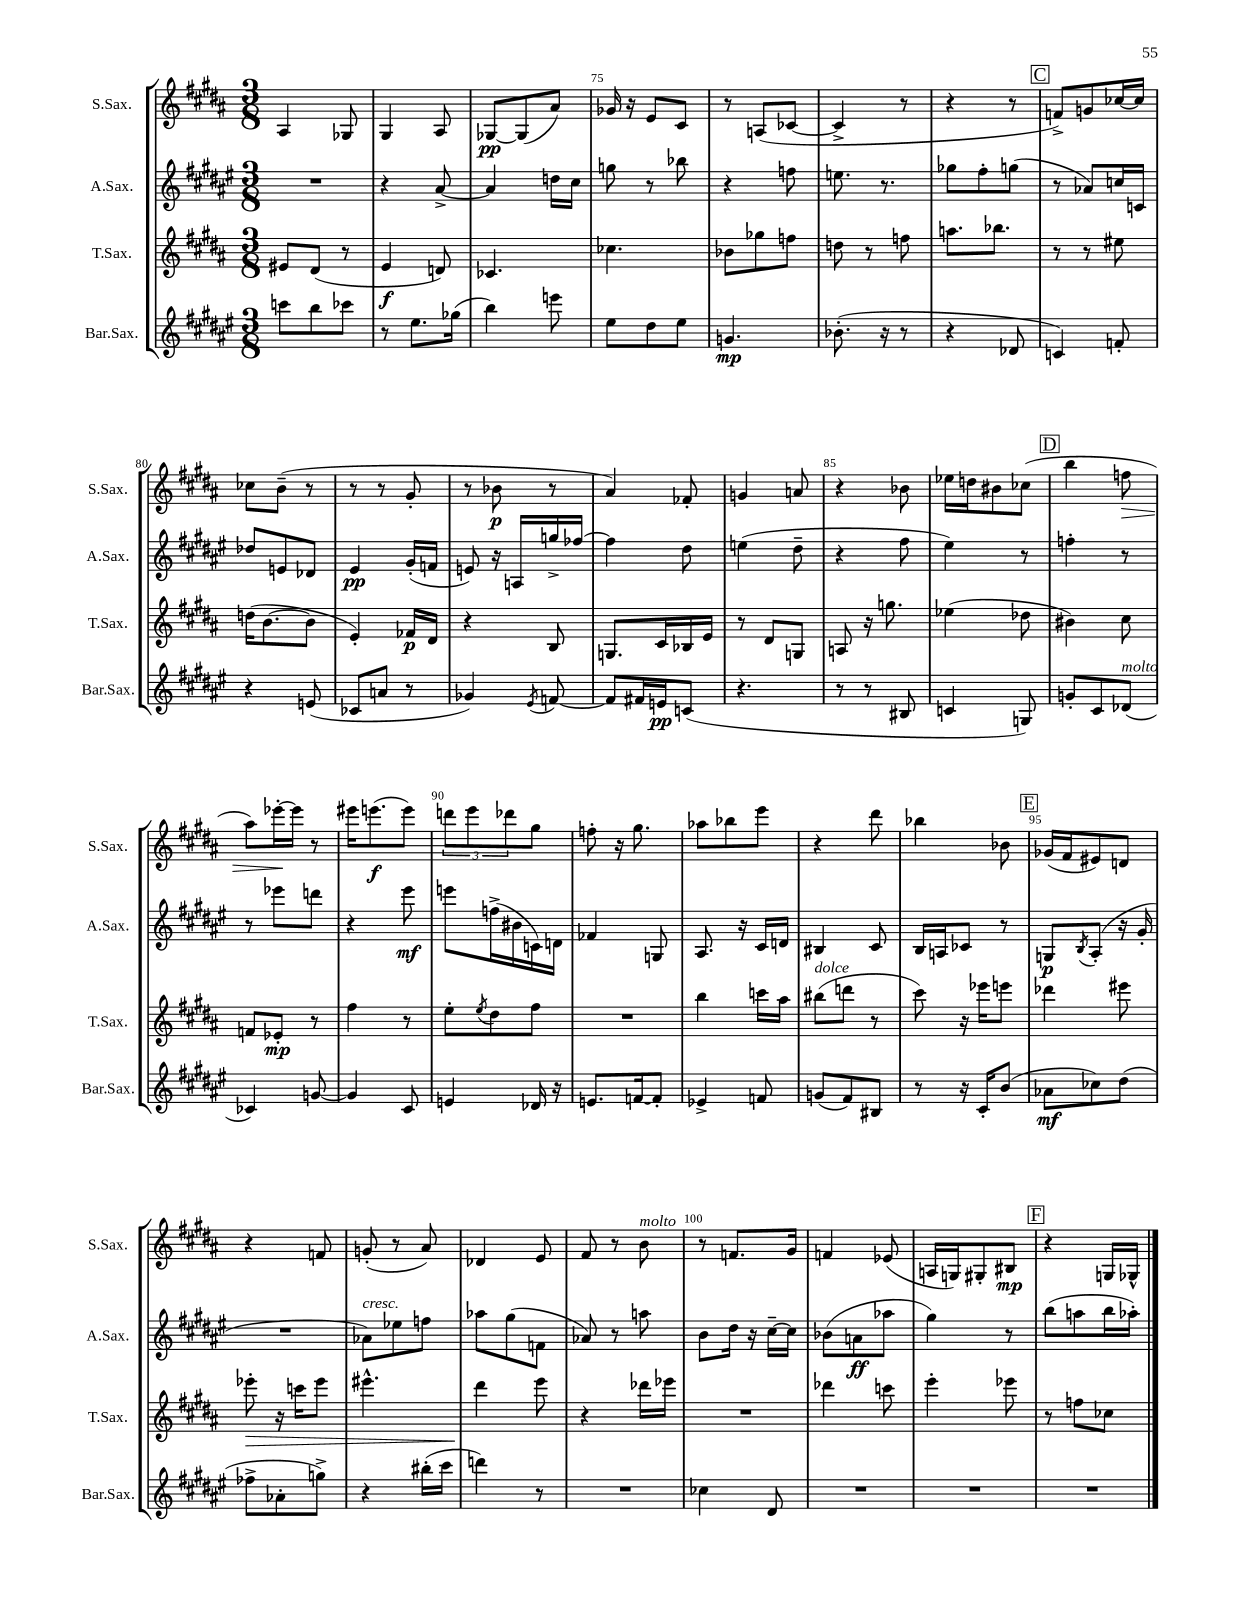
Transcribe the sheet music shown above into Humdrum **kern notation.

**kern	**dynam	**kern	**dynam	**kern	**dynam	**kern	**dynam
*part4	*part4	*part3	*part3	*part2	*part2	*part1	*part1
*staff4	*staff4	*staff3	*staff3	*staff2	*staff2	*staff1	*staff1
*I"Bar.Sax.	*	*I"T.Sax.	*	*I"A.Sax.	*	*I"S.Sax.	*
*I'Bar.Sax.	*	*I'T.Sax.	*	*I'A.Sax.	*	*I'S.Sax.	*
*clefG2	*	*clefG2	*	*clefG2	*	*clefG2	*
*k[f#c#g#d#a#e#]	*	*k[f#c#g#d#a#]	*	*k[f#c#g#d#a#e#]	*	*k[f#c#g#d#a#]	*
*M3/8	*	*M3/8	*	*M3/8	*	*M3/8	*
=72	=72	=72	=72	=72	=72	=72	=72
8cccn\L	.	8e#X/L	.	4.r	.	4A#/	.
8bb\	.	(8d#/J	.	.	.	.	.
8ccc-X\J	.	8r	.	.	.	8G-X/	.
=73	=73	=73	=73	=73	=73	=73	=73
8r	.	4e/	f	4r	.	4G#/	.
8.ee#\L	.	.	.	.	.	.	.
.	.	8dn/)	.	[8a#^/	.	8A#/	.
(16gg-X\Jk	.	.	.	.	.	.	.
=74	=74	=74	=74	=74	=74	=74	=74
4bb\)	.	4.c-X/	.	4a#/]	.	[8G-X/L	pp
.	.	.	.	.	.	(8G-/]	.
8eeen\	.	.	.	16ddn\LL	.	8a#/J)	.
.	.	.	.	16cc#\JJ	.	.	.
=75	=75	=75	=75	=75	=75	=75	=75
8ee#\L	.	4.cc-X\	.	8ggn\	.	16g-X/	.
.	.	.	.	.	.	16r	.
8dd#\	.	.	.	8r	.	8e/L	.
8ee#\J	.	.	.	8bb-X\	.	8c#/J	.
=76	=76	=76	=76	=76	=76	=76	=76
4.gn/	mp	8b-X\L	.	4r	.	8r	.
.	.	8gg-X\	.	.	.	(8An/L	.
.	.	8ffn\J	.	8ffn\	.	[8c-X/J	.
=77	=77	=77	=77	=77	=77	=77	=77
(8.b-X'\	.	8ddn\	.	8.een\	.	4c-^/]	.
.	.	8r	.	.	.	.	.
16r	.	.	.	8.r	.	.	.
8r	.	8ffn\	.	.	.	8r	.
=78	=78	=78	=78	=78	=78	=78	=78
4r	.	8.aan\L	.	8gg-X\L	.	4r	.
.	.	.	.	8ff#'\	.	.	.
.	.	8.bb-X\J	.	.	.	.	.
8d-X/	.	.	.	(8ggn\J	.	8r	.
!!LO:REH:place=s1:t=C
=79	=79	=79	=79	=79	=79	=79	=79
4cn/)	.	8r	.	8r	.	8fn^/L)	.
.	.	8r	.	8a-X/L)	.	8gn/	.
8fn'/	.	8ee#X\	.	16ccn/L	.	[16cc-X/L	.
.	.	.	.	16cn/JJ	.	16cc-/JJ]	.
!!LO:LB:g=z
=80	=80	=80	=80	=80	=80	=80	=80
4r	.	(16ddn\KL	.	8dd-X/L	.	8cc-X\L	.
.	.	[8.b\	.	.	.	.	.
.	.	.	.	8en/	.	(8b~\J	.
(8en/	.	8b\J]	.	8d-X/J	.	8r	.
=81	=81	=81	=81	=81	=81	=81	=81
8c-X/L	.	4e'/)	.	4e#/	pp	8r	.
8an/J	.	.	.	.	.	8r	.
8r	.	16f-X/LL	p	(16g#'/LL	.	8g#'/	.
.	.	16d#/JJ	.	16fn/JJ	.	.	.
=82	=82	=82	=82	=82	=82	=82	=82
4g-X/)	.	4r	.	8en/)	.	8r	.
.	.	.	.	16r	.	8b-X\	p
.	.	.	.	16An/LL	.	.	.
8qe#/	.	.	.	.	.	.	.
[8fn/	.	8B/	.	16ggn^/	.	8r	.
.	.	.	.	[16ff-X/JJ	.	.	.
=83	=83	=83	=83	=83	=83	=83	=83
8f/L]	.	8.Gn/L	.	4ff-\]	.	4a#/)	.
16f#X/L	.	.	.	.	.	.	.
16en/J	pp	16c#/L	.	.	.	.	.
(8cn/J	.	16B-X/	.	8dd#\	.	8f-X'/	.
.	.	16e/JJ	.	.	.	.	.
=84	=84	=84	=84	=84	=84	=84	=84
4.r	.	8r	.	(4een\	.	4gn/	.
.	.	8d#/L	.	.	.	.	.
.	.	8Gn/J	.	8dd#~\	.	8an/	.
=85	=85	=85	=85	=85	=85	=85	=85
8r	.	8An/	.	4r	.	4r	.
8r	.	16r	.	.	.	.	.
.	.	8.ggn\	.	.	.	.	.
8B#X/	.	.	.	8ff#\	.	8b-X\	.
=86	=86	=86	=86	=86	=86	=86	=86
4cn/	.	(4ee-X\	.	4ee#\)	.	16ee-X\LL	.
.	.	.	.	.	.	16ddn\J	.
.	.	.	.	.	.	8b#X\	.
8Gn/)	.	8dd-X\	.	8r	.	(8cc-X\J	.
!!LO:REH:place=s1:t=D
=87	=87	=87	=87	=87	=87	=87	=87
8gn'/L	.	4b#X\)	.	4ffn'\	.	4bb\	.
8c#/	.	.	.	.	.	.	.
!LO:TX:a:i:t=molto	!	!	!	!	!	!	!
!	!	!	!	!	!	!	!LO:HP:b
(8d-X/J	.	8cc#\	.	8r	.	8ffn\	>
!!LO:LB:g=z
=88	=88	=88	=88	=88	=88	=88	=88
4c-X/)	.	8fn/L	.	8r	.	8aa#\L)	.
.	.	8e-X'/J	mp	8eee-X\L	.	[16eee-X'\L	.
.	.	.	.	.	.	16eee-\JJ]	]
[8gn/	.	8r	.	8dddn\J	.	8r	.
=89	=89	=89	=89	=89	=89	=89	=89
4g/]	.	4ff#\	.	4r	.	16eee#X\KL	.
.	.	.	.	.	.	(8.eeen\	f
8c#/	.	8r	.	8eee#\	mf	8eee\J)	.
=90	=90	=90	=90	=90	=90	=90	=90
4en/	.	8ee'\L	.	8eeen\L	.	12dddn\L	.
.	.	.	.	.	.	12eee\	.
.	.	8qee/	.	.	.	.	.
.	.	8dd#\	.	(16ffn^\L	.	.	.
.	.	.	.	.	.	12ddd-X\	.
.	.	.	.	16b#X\	.	.	.
16d-X/	.	8ff#\J	.	16cn\)	.	8gg#\J	.
16r	.	.	.	16dn\JJ	.	.	.
=91	=91	=91	=91	=91	=91	=91	=91
8.en/L	.	4.r	.	4f-X/	.	8ffn'\	.
.	.	.	.	.	.	16r	.
[16fn/k	.	.	.	.	.	8.gg#\	.
8f'/J]	.	.	.	8Gn/	.	.	.
=92	=92	=92	=92	=92	=92	=92	=92
4e-X^/	.	4bb\	.	8.A#/	.	8aa-X\L	.
.	.	.	.	.	.	8bb-X\	.
.	.	.	.	16r	.	.	.
8fn/	.	16cccn\LL	.	16c#/LL	.	8eee\J	.
.	.	16aa#\JJ	.	16dn/JJ	.	.	.
=93	=93	=93	=93	=93	=93	=93	=93
!	!	!LO:TX:a:i:t=dolce	!	!	!	!	!
(8gn/L	.	(8bb#X\L	.	4B#X/	.	4r	.
8f#/)	.	8dddn\J	.	.	.	.	.
8B#X/J	.	8r	.	8c#/	.	8ddd#\	.
=94	=94	=94	=94	=94	=94	=94	=94
8r	.	8ccc#\)	.	16B/LL	.	4bb-X\	.
.	.	.	.	16An/J	.	.	.
16r	.	16r	.	8c-X/J	.	.	.
16c#'/KL	.	16eee-X\KL	.	.	.	.	.
(8b/J	.	8eeen\J	.	8r	.	8b-X\	.
!!LO:REH:place=s1:t=E
=95	=95	=95	=95	=95	=95	=95	=95
8a-X\L	mf	4ddd-X\	.	8Gn/L	p	(16g-X/LL	.
.	.	.	.	.	.	16f#/J	.
.	.	.	.	8qB/	.	.	.
8cc-X\)	.	.	.	(8A#'/J	.	8e#X/)	.
(8dd#\J	.	8eee#X\	.	16r	.	8dn/J	.
.	.	.	.	16g#'/	.	.	.
!!LO:LB:g=z
=96	=96	=96	=96	=96	=96	=96	=96
!	!	!	!LO:HP:b	!	!	!	!
8ff-X^\L	.	8eee-X'\	>	4.r	.	4r	.
8a-X'\	.	16r	.	.	.	.	.
.	.	16cccn\KL	.	.	.	.	.
8ggn^\J)	.	8eee-\J	.	.	.	8fn/	.
=97	=97	=97	=97	=97	=97	=97	=97
!	!	!	!	!LO:TX:a:i:t=cresc.	!	!	!
4r	.	4.eee#X^^\	.	8a-X\L)	.	(8gn'/	.
.	.	.	.	8ee-X\	.	8r	.
(16bb#X'\LL	.	.	.	8ffn\J	.	8a#/)	.
16ccc#\JJ	.	.	.	.	.	.	.
=98	=98	=98	=98	=98	=98	=98	=98
4dddn\)	.	4ddd#\	.	8aa-X\L	.	4d-X/	.
.	.	.	.	(8gg#\	.	.	.
8r	.	8eee\	]	8fn\J	.	8e/	.
=99	=99	=99	=99	=99	=99	=99	=99
4.r	.	4r	.	8a-X/)	.	8f#/	.
.	.	.	.	8r	.	8r	.
!	!	!	!	!	!	!LO:TX:a:i:t=molto	!
.	.	16ddd-X\LL	.	8aan\	.	8b\	.
.	.	16eee-X\JJ	.	.	.	.	.
=100	=100	=100	=100	=100	=100	=100	=100
4cc-X\	.	4.r	.	8b\L	.	8r	.
.	.	.	.	16dd#\Jk	.	8.fn/L	.
.	.	.	.	16r	.	.	.
8d#/	.	.	.	[16cc#~\LL	.	.	.
.	.	.	.	16cc#\JJ]	.	16g#/Jk	.
=101	=101	=101	=101	=101	=101	=101	=101
4.r	.	4ddd-X\	.	(8b-X\L	.	4fn/	.
.	.	.	.	8an\	ff	.	.
.	.	8cccn\	.	8aa-X\J	.	(8e-X/	.
=102	=102	=102	=102	=102	=102	=102	=102
4.r	.	4eee'\	.	4gg#\)	.	16An/LL	.
.	.	.	.	.	.	16Gn/J)	.
.	.	.	.	.	.	8G#X'/	.
.	.	8eee-X\	.	8r	.	8B#X/J	mp
!!LO:REH:place=s1:t=F
=103	=103	=103	=103	=103	=103	=103	=103
4.r	.	8r	.	(8bb\L	.	4r	.
.	.	8ffn\L	.	8aan\	.	.	.
.	.	8cc-X\J	.	16bb\L	.	16Gn/LL	.
.	.	.	.	16aa-X'\JJ)	.	16G-X^^/JJ	.
==	==	==	==	==	==	==	==
*-	*-	*-	*-	*-	*-	*-	*-
